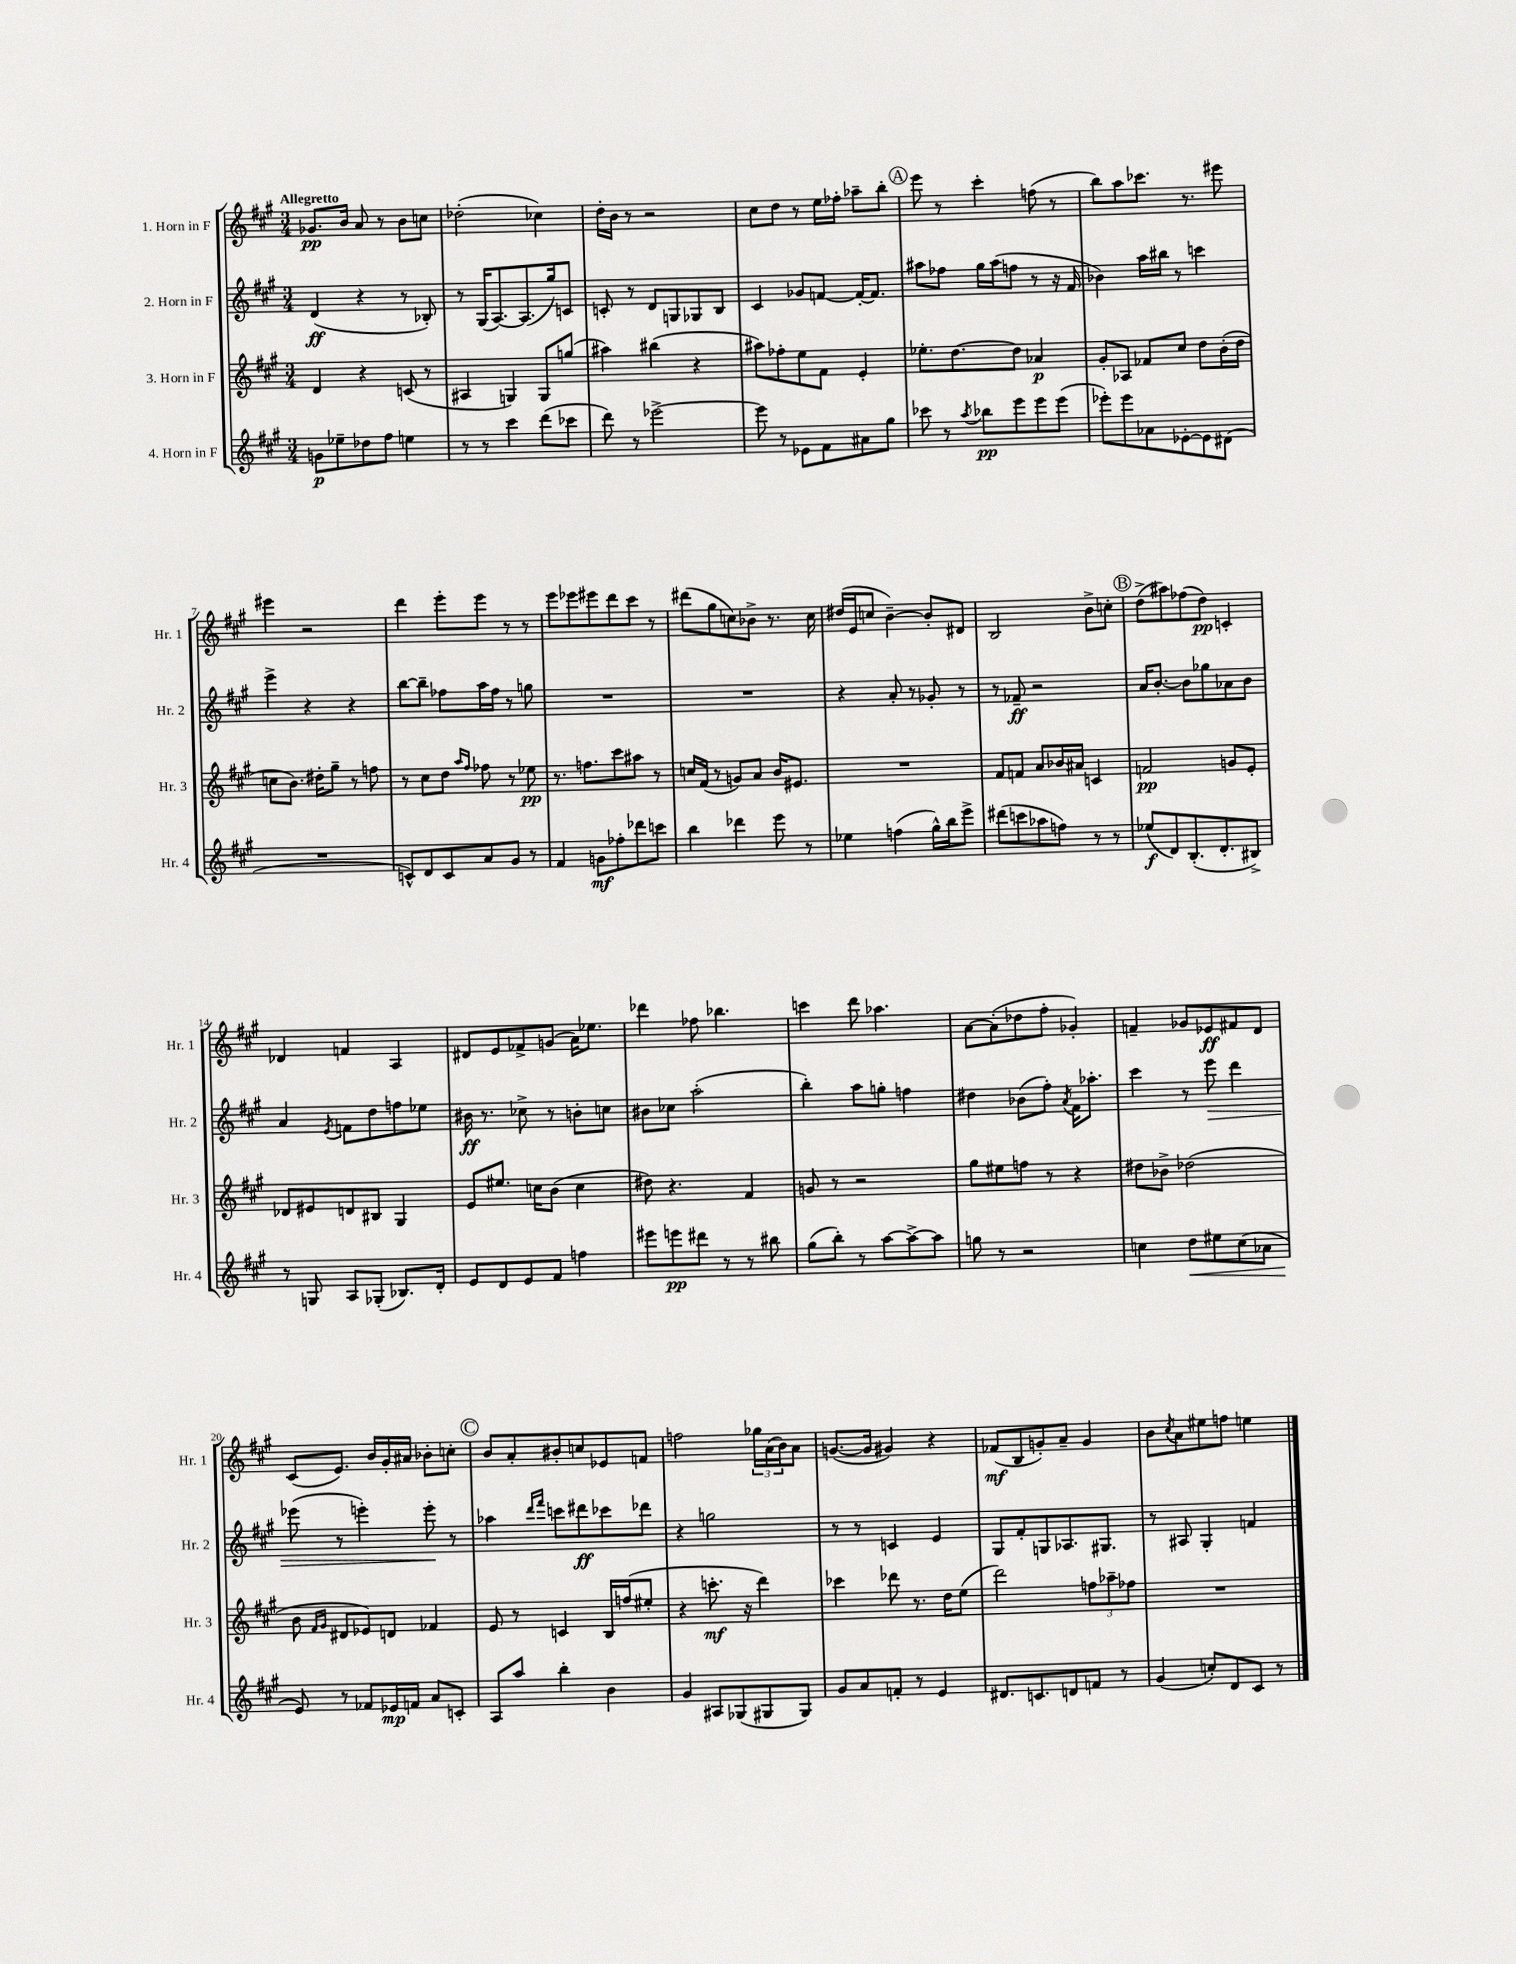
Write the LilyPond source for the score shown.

<<
\new StaffGroup <<
\new Staff = "s0" \with { instrumentName = "1. Horn in F" shortInstrumentName = "Hr. 1" } {
    \clef treble \key a \major \numericTimeSignature \time 3/4 \tempo "Allegretto"
    ges'8.\pp b'16 a'8 r8 b'8 c''8 |
    des''2-.( ces''4) |
    d''16-. b'16 r8 r2 |
    cis''8 d''8 r8 e''16 fes''16-. aes''8-- b''8-. |
    \mark \markup { \circle "A" } e'''8 r8 cis'''4-. f''8( r8 |
    b''8) a''8 ces'''8. r8. eis'''8 |
    eis'''4 r2 |
    d'''4 e'''8-. e'''8 r8 r8 |
    e'''8 ees'''8 eis'''8 d'''8 cis'''8 r8 |
    dis'''8( gis''8 c''8) bes'8-> r8. c''16 |
    dis''16( e'16 c''8 b'4~--) b'8-. dis'8 |
    b2 b'8-> c''8-. |
    \mark \markup { \circle "B" } d''8->( ais''8) fes''8( d''8\pp) c'4-. |
    des'4 f'4 a4 |
    dis'8 e'8 fes'8-> g'8( a'16) ees''8. |
    des'''4 fes''8 bes''4. |
    c'''4 d'''8 aes''4. |
    a'8~ a'8-.( des''8 fis''8-. ges'4-.) |
    f'4-- ges'8 ees'8\ff fis'8 d'8 |
    cis'8( e'8.) b'16 gis'16-. ais'16 bes'8-. c''8-. |
    \mark \markup { \circle "C" } b'8 a'8-. bis'8-. c''8 ees'8 f'8 |
    f''2 \tuplet 3/2 { ges''16 a'16( b'16) } a'8 |
    g'8.~( g'16 gis'4) r4 |
    fes'8\mf( b8 g'8-.) a'8-- g'4 |
    b'8 \acciaccatura { cis''8 } a'8 eis''8 f''8 e''4 \bar "|." |
}
\new Staff = "s1" \with { instrumentName = "2. Horn in F" shortInstrumentName = "Hr. 2" } {
    \clef treble \key a \major \numericTimeSignature \time 3/4
    d'4\ff( r4 r8 bes8-.) |
    r8 gis16( a8.~) a8.( gis''16) c'8 |
    c'8-. r8 d'8 g8 ges8 b8 |
    cis'4 ges'8 f'8~ f'16~-. f'8. |
    \mark \markup { \circle "A" } ais''8 fes''8 gis''16 ais''16( f''8 r8 r16 fis'16 |
    bes'4) a''16 bis''16 r8 c'''4 |
    e'''4-> r4 r4 |
    b''8~ b''8-- fes''8 a''16 fes''16 r8 g''8 |
    R2. |
    R2. |
    r4 a'8-. r8 ges'8-. r8 |
    r8 fes'8--\ff r2 |
    \mark \markup { \circle "B" } a'16 b'8.~-. b'8 ges''8 aes'8 b'8 |
    a'4 \acciaccatura { e'8 } f'8 d''8 f''8 ees''8 |
    bis'16\ff r8. ces''8-> r8 b'8-. c''8 |
    bis'8 ces''8 a''2-.( |
    b''4-.) a''8 g''8-. f''4 |
    dis''4 bes'8( fis''8-.) \acciaccatura { a'8 } fis'16 aes''8.-. |
    cis'''4 r8 e'''8\> d'''4 |
    ees'''8( r8 e'''4-.) e'''8-.\! r8 |
    \mark \markup { \circle "C" } aes''4 \grace { d'''16 fis'''16 } c'''8 dis'''8\ff ces'''8 des'''8 |
    r4 g''2 |
    r8 r8 c'4 e'4 |
    gis8 fis'8-. g8 aes8. gis8. |
    r8 ais8 gis4-. f'4 \bar "|." |
}
\new Staff = "s2" \with { instrumentName = "3. Horn in F" shortInstrumentName = "Hr. 3" } {
    \clef treble \key a \major \numericTimeSignature \time 3/4
    d'4 r4 c'8( r8 |
    ais4 g4) g8 g''8( |
    ais''4) bis''4( r4 |
    ais''8) fes''8-. e''8 fis'8 e'4-. |
    \mark \markup { \circle "A" } ees''8.-. d''8.~ d''8 aes'4\p |
    gis'8-. aes8 fes'8 cis''8 d''8 b'16-.( d''16 |
    c''8 b'8.) dis''16-. gis''8-- r8 f''8 |
    r8 cis''8 d''8 \grace { a''16 fis''16 } fes''8 r8 ees''8\pp |
    r8. f''8. cis'''8 ais''8 r8 |
    c''16 fis'16( r8 g'8) a'8 b'16 eis'8. |
    R2. |
    fis'8 f'8 a'8 bes'16 ais'16 c'4 |
    \mark \markup { \circle "B" } f'2\pp g'8 e'8-. |
    des'8 eis'8 d'8 bis8 gis4 |
    e'8 eis''8. c''16 b'8( c''4 |
    dis''8) r4. fis'4 |
    g'8 r8 r2 |
    gis''8 eis''8 f''8 r8 r4 |
    dis''8 bes'8-> des''2( |
    b'8 \grace { fis'16 gis'16 } dis'8 ees'8) d'8 fes'4 |
    \mark \markup { \circle "C" } e'8 r8 c'4 b16 f''16( eis''8-. |
    r4 c'''8.-.\mf r16 d'''4) |
    ces'''4 des'''8 r8. d''16 e''8( |
    d'''2) \tuplet 3/2 { f''8 aes''8-- fes''8 } |
    R2. \bar "|." |
}
\new Staff = "s3" \with { instrumentName = "4. Horn in F" shortInstrumentName = "Hr. 4" } {
    \clef treble \key a \major \numericTimeSignature \time 3/4
    g'8\p ees''8-- des''8 fis''8 e''4 |
    r8 r8 cis'''4 d'''8( ces'''8 |
    d'''8) r8 ees'''2~-> |
    ees'''8 r8 ees'8 fis'8 ais'8 gis''8 |
    \mark \markup { \circle "A" } ces'''8 r8 \acciaccatura { a''8 } bes''8\pp e'''8 e'''8 e'''8( |
    ees'''8-.) ees'''8 aes'8 ees'8~-. ees'8 dis'8( |
    R2. |
    c'8-^) d'8 c'8 a'8 gis'8 r8 |
    fis'4 g'8\mf fes''8-. des'''8 c'''8 |
    b''4 des'''4 e'''8 r8 |
    ees''4 f''4( gis''16-^) b''16 e'''8-> |
    dis'''8( c'''8 aes''8 f''8) r8 r8 |
    \mark \markup { \circle "B" } ees''8\f( d'8) b8.-.( d'8.-. bis8->) |
    r8 g8 a8 ges8-.( bes8.) d'16-. |
    e'8 d'8 e'8 fis'8 f''4 |
    eis'''8 e'''8\pp dis'''8 r8 r8 bis''8 |
    gis''8( b''8-.) r8 a''8~ a''8~-> a''8 |
    g''8 r8 r2 |
    c''4 d''8\< eis''8 c''8( aes'8 |
    e'8\!) r8 fes'8 ees'16\mp f'16 a'8 c'8-. |
    \mark \markup { \circle "C" } a8 a''8 b''4-. b'4 |
    gis'4 ais8 ges8( gis8 gis8) |
    gis'8 a'8 f'8-. r8 e'4 |
    dis'8. c'8. d'8 f'8 r8 |
    gis'4( c''8-.) d'8 cis'8 r8 \bar "|." |
}
>>
>>
